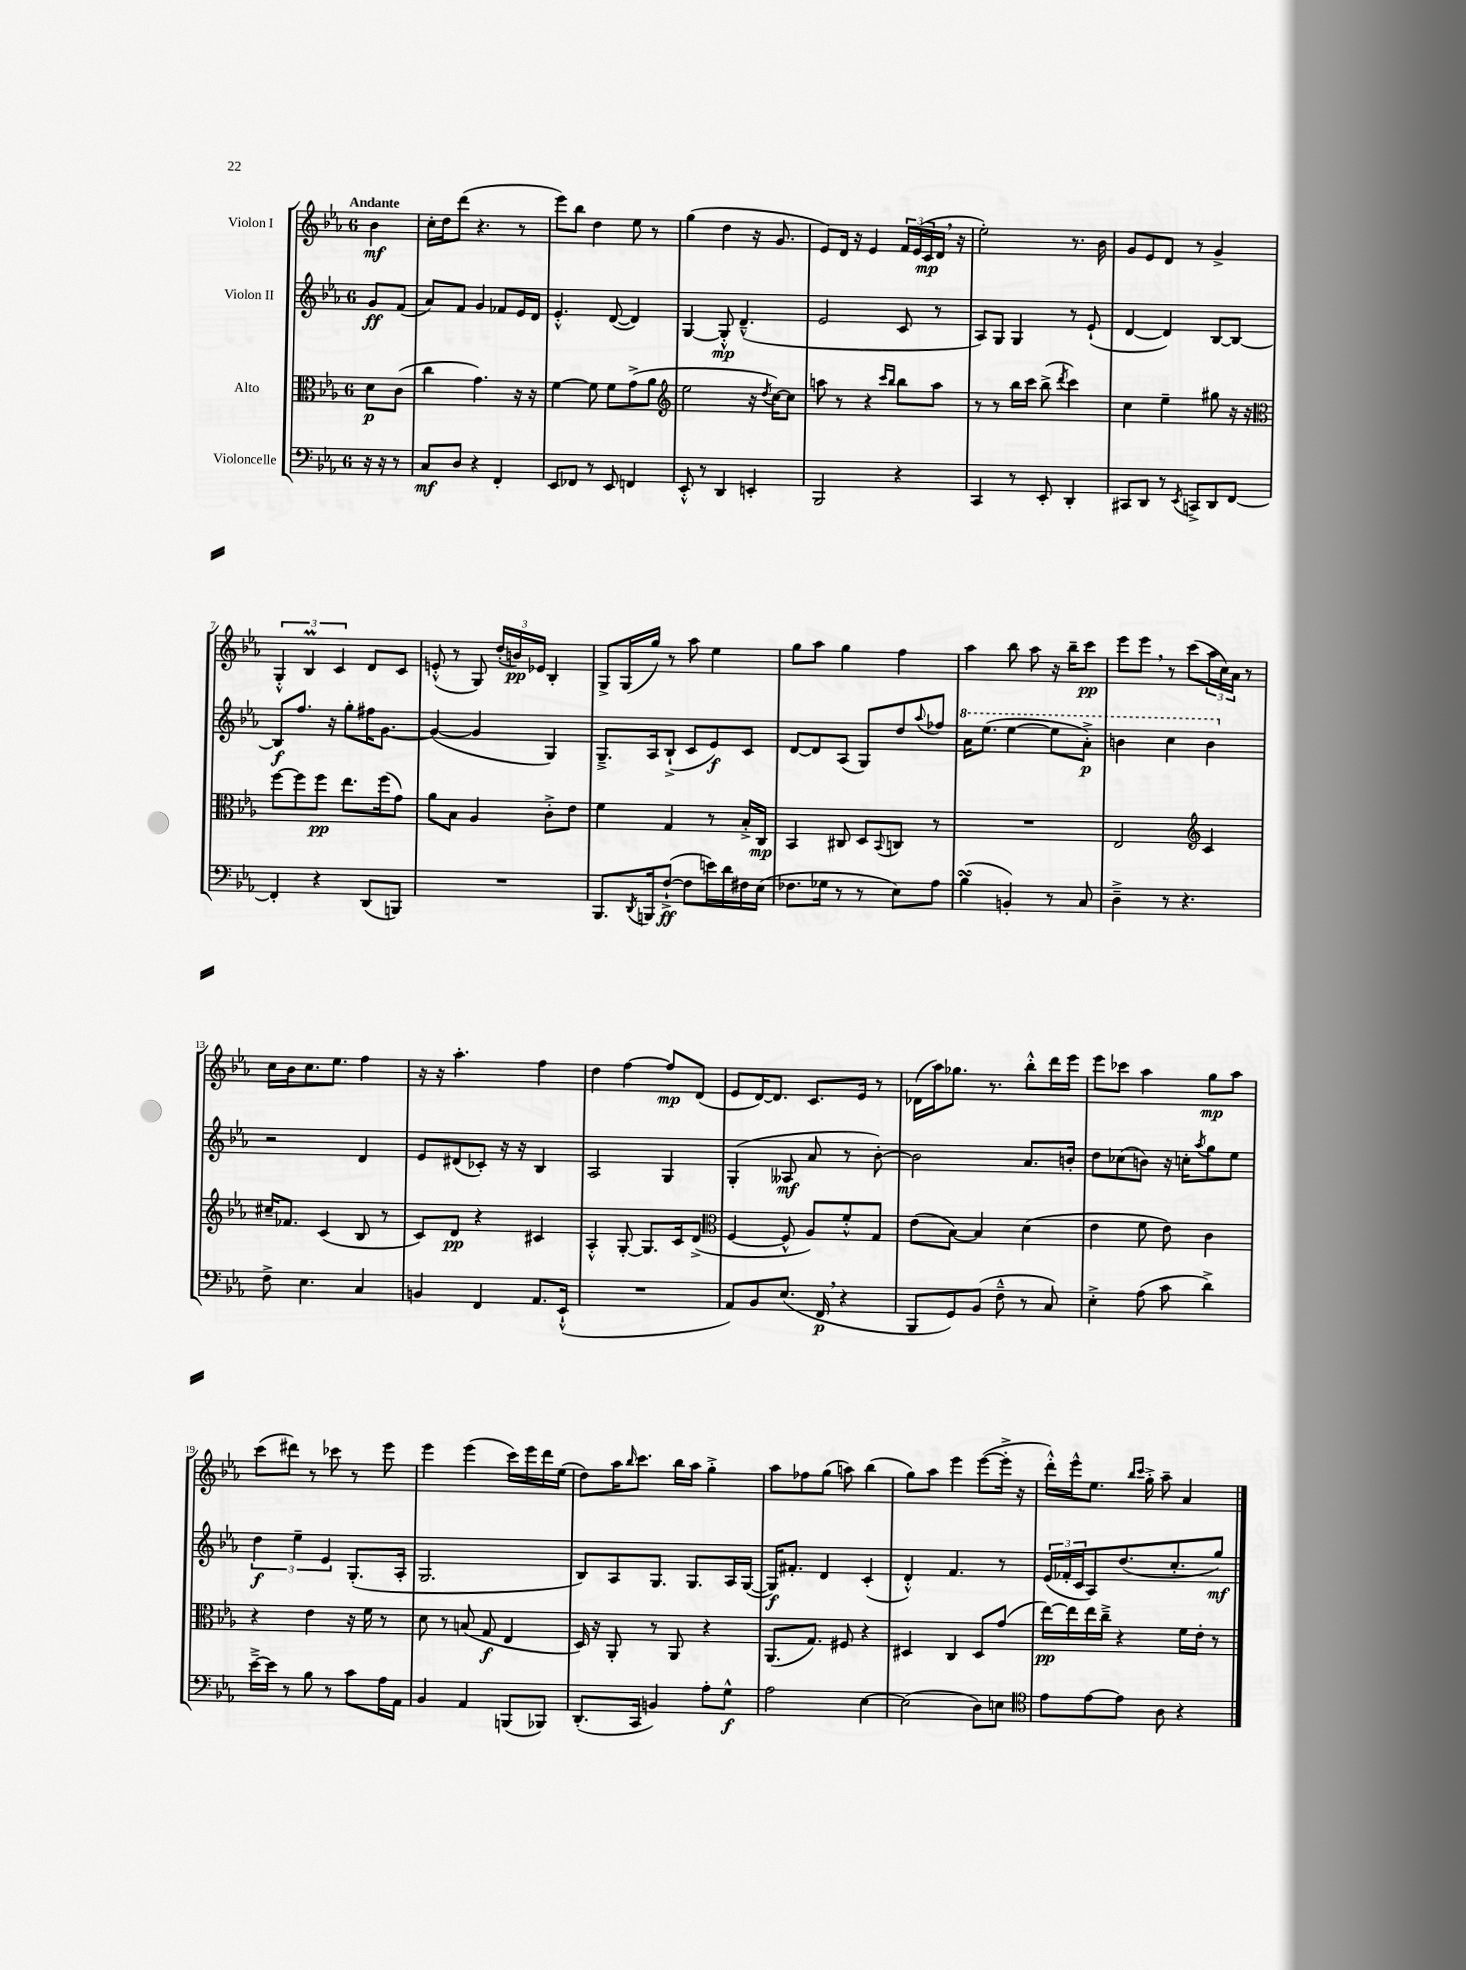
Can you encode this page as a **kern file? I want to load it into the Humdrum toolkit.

**kern	**dynam	**kern	**dynam	**kern	**dynam	**kern	**dynam
*part4	*part4	*part3	*part3	*part2	*part2	*part1	*part1
*staff4	*staff4	*staff3	*staff3	*staff2	*staff2	*staff1	*staff1
*I"Violoncelle	*	*I"Alto	*	*I"Violon II	*	*I"Violon I	*
*clefF4	*	*clefC3	*	*clefG2	*	*clefG2	*
*k[b-e-a-]	*	*k[b-e-a-]	*	*k[b-e-a-]	*	*k[b-e-a-]	*
*M6/8	*	*M6/8	*	*M6/8	*	*M6/8	*
=	=	=	=	=	=	=	=
!	!	!	!	!	!	!LO:TX:a:B:t=Andante	!
16r	.	8d\L	p	8g/L	ff	4b-\	mf
16r	.	.	.	.	.	.	.
8r	.	(8c\J	.	(8f/J	.	.	.
=1	=1	=1	=1	=1	=1	=1	=1
8C/L	mf	4cc\	.	8a-/L)	.	16cc'\LL	.
.	.	.	.	.	.	16dd\J	.
8D/J	.	.	.	8f/J	.	(8ddd\J	.
4r	.	4.g\)	.	4g/	.	4.r	.
4FF'/	.	.	.	8f-X/L	.	.	.
.	.	16r	.	16e-/L	.	8r	.
.	.	16r	.	16d/JJ	.	.	.
=2	=2	=2	=2	=2	=2	=2	=2
8EE-/L	.	[4f\	.	4.e-'^^/	.	8eee-\L)	.
8FF-X/J	.	.	.	.	.	8bb-\J	.
8r	.	8f\]	.	.	.	4dd\	.
8EE-/	.	8f\L	.	([8d/	.	.	.
4FFn/	.	(8g^\	.	4d/])	.	8ee-\	.
.	.	8a-\J	.	.	.	8r	.
=3	=3	=3	=3	=3	=3	=3	=3
*	*	*clefG2	*	*	*	*	*
8EE-'^^/	.	2ee-\	.	[4G/	.	(4gg\	.
8r	.	.	.	.	.	.	.
4DD/	.	.	.	8G'^^/]	mp	4dd\	.
.	.	.	.	(4.d~^^/	.	.	.
4EEn'/	.	16r	.	.	.	16r	.
.	.	8qdd/	.	.	.	.	.
.	.	[16cc\KL)	.	.	.	8.g/	.
.	.	8cc\J]	.	.	.	.	.
=4	=4	=4	=4	=4	=4	=4	=4
2BBB-/	.	8aan\	.	2e-/	.	8e-/L)	.
.	.	8r	.	.	.	16d/Jk	.
.	.	.	.	.	.	16r	.
.	.	4r	.	.	.	4e-/	.
.	.	16qqccc/LL	.	.	.	.	.
.	.	16qqbb-/JJ	.	.	.	.	.
4r	.	8bb-\L	.	8c/	.	24f/LL	.
.	.	.	.	.	.	(24e-/	.
.	.	.	.	.	.	24c/	mp
.	.	8aa\J	.	8r	.	16d,/JJ	.
.	.	.	.	.	.	16r	.
=5	=5	=5	=5	=5	=5	=5	=5
4CC/	.	8r	.	8A-/L)	.	2ee-'\)	.
.	.	8r	.	8G/J	.	.	.
8r	.	16bb-\LL	.	4G/	.	.	.
.	.	16ccc\JJ	.	.	.	.	.
8EE-'/	.	(8bb-^\	.	.	.	.	.
.	.	8qddd/	.	.	.	.	.
4DD'/	.	4ccc\)	.	8r	.	8.r	.
.	.	.	.	(8e-`/	.	.	.
.	.	.	.	.	.	16b-\	.
=6	=6	=6	=6	=6	=6	=6	=6
8CC#X/L	.	4cc\	.	[4d/	.	8g/L	.
8DD/J	.	.	.	.	.	8e-/	.
8r	.	4ee-~\	.	4d/])	.	8d/J	.
8qEE-/	.	.	.	.	.	.	.
8CCn^/L	.	.	.	.	.	8r	.
8DD/	.	8gg#X\	.	[8B-/L	.	4g^/	.
[8FF/J	.	16r	.	8B-/J_	.	.	.
.	.	16r	.	.	.	.	.
!!LO:LB:g=z
=7	=7	=7	=7	=7	=7	=7	=7
*	*	*clefC3	*	*	*	*	*
4FF'/]	.	[8ff\L	.	8B-/L]	f	6G'^^/	.
.	.	8ff\]	.	8.ff/J	.	.	.
.	.	.	.	.	.	6B-M/	.
4r	.	8ff\J	pp	.	.	.	.
.	.	.	.	16r	.	.	.
.	.	.	.	.	.	6c/	.
.	.	8.ee-\L	.	8gg'\L	.	.	.
(8DD/L	.	.	.	16ff#X\K	.	8d/L	.
.	.	(16ff\k	.	[8.g\J	.	.	.
8BBBn/J)	.	8g\J)	.	.	.	8c/J	.
=8	=8	=8	=8	=8	=8	=8	=8
2.r	.	8a-\L	.	(4g/_	.	(8en'^^/	.
.	.	8B-\J	.	.	.	8r	.
.	.	4A-/	.	4g/]	.	8G/)	.
.	.	.	.	.	.	(24dd'/LL	.
.	.	.	.	.	.	24bn/)	pp
.	.	.	.	.	.	24e-X/JJ	.
.	.	8c'^\L	.	4G/)	.	4B-'/	.
.	.	8e-\J	.	.	.	.	.
=9	=9	=9	=9	=9	=9	=9	=9
8.BBB-/L	.	4f\	.	8.G~^/L	.	8G^/L	.
.	.	.	.	.	.	(16G/L	.
8qDD/	.	.	.	.	.	.	.
16BBBn/k	.	.	.	16A-/k	.	16gg/JJ)	.
([8F`^/J	ff	4G/	.	(8B-`^/J	.	8r	.
8F\L]	.	.	.	8c/L	.	8aa-\	.
16en\L)	.	8r	.	8e-/)	f	4ee-\	.
16d\	.	.	.	.	.	.	.
16F#X\	.	16B-'^/LL	.	8c/J	.	.	.
(16E-\JJ	.	16C/JJ	mp	.	.	.	.
=10	=10	=10	=10	=10	=10	=10	=10
8.F-X\L	.	4BB-/	.	[8d/L	.	8gg\L	.
.	.	.	.	8d/]	.	8aa-\J	.
16G-X\Jk	.	.	.	.	.	.	.
8r	.	8C#X/	.	(8A-/J	.	4gg\	.
8r	.	8D/L	.	8G/L)	.	.	.
.	.	8qqBB-/	.	.	.	.	.
8E-\L)	.	8Cn/J	.	8dd/	.	4ff\	.
.	.	.	.	8qqaa-/	.	.	.
8A-\J	.	8r	.	8ff-X/J	.	.	.
=11	=11	=11	=11	=11	=11	=11	=11
*	*	*	*	*8va	*	*	*
(4B-sSSS\	.	2.r	.	16aa-\KL	.	4aa-\	.
.	.	.	.	(8.eee-\J	.	.	.
4BBn'/)	.	.	.	[4eee-\	.	8bb-\	.
.	.	.	.	.	.	8aa-\	.
8r	.	.	.	8eee-\L]	.	16r	.
.	.	.	.	.	.	16bb-~\KL	.
8C/	.	.	.	8aa-'^\J)	p	8ccc\J	pp
=12	=12	=12	=12	=12	=12	=12	=12
4D~^\	.	2E-/	.	4bbn\	.	8eee-\L	.
.	.	.	.	.	.	8eee-,\J	.
8r	.	.	.	4ccc\	.	8r	.
4.r	.	.	.	.	.	(8ccc\L	.
*	*	*clefG2	*	*	*	*	*
.	.	4c/	.	4bb\	.	24aa-\L	.
.	.	.	.	.	.	24cc\)	.
.	.	.	.	.	.	24a-\JJ	.
.	.	.	.	.	.	8r	.
!!LO:LB:g=z
=13	=13	=13	=13	=13	=13	=13	=13
*	*	*	*	*X8va	*	*	*
8F^\	.	16cc#X~/KL	.	2r	.	16cc\LL	.
.	.	8.f-X/J	.	.	.	16b-\J	.
4.E-\	.	.	.	.	.	8.cc\	.
.	.	(4c/	.	.	.	.	.
.	.	.	.	.	.	8.ee-\J	.
4C/	.	8B-/	.	4d/	.	4ff\	.
.	.	8r	.	.	.	.	.
=14	=14	=14	=14	=14	=14	=14	=14
4BBn/	.	8c/L)	.	8e-/L	.	16r	.
.	.	.	.	.	.	16r	.
.	.	8d/J	pp	(8d#X/	.	4.aa-'\	.
4FF/	.	4r	.	8c-X'/J)	.	.	.
.	.	.	.	16r	.	.	.
.	.	.	.	16r	.	.	.
8.AA-/L	.	4c#X/	.	4B-/	.	4ff\	.
(16EE-`^^/Jk	.	.	.	.	.	.	.
=15	=15	=15	=15	=15	=15	=15	=15
2.r	.	4A-'^^/	.	2A-/	.	4dd\	.
.	.	[8G'/	.	.	.	[4ff\	.
.	.	8.G/L]	.	.	.	.	.
.	.	.	.	4G/	.	8ff/L]	mp
.	.	16c/k	.	.	.	.	.
.	.	(8d^/J	.	.	.	(8d/J	.
=16	=16	=16	=16	=16	=16	=16	=16
*	*	*clefC3	*	*	*	*	*
8AA-/L)	.	[4F/	.	(4G'/	.	8e-/L	.
8BB-/	.	.	.	.	.	[16d/K)	.
.	.	.	.	.	.	8.d/J]	.
(8.E-/J	.	8F^^/]	.	8A--X/	mf	.	.
.	.	8A-/L)	.	8a-/	.	8.c/L	.
16FF,/	p	.	.	.	.	.	.
4r	.	8f'^^/	.	8r	.	.	.
.	.	.	.	.	.	16e-/Jk	.
.	.	8G/J	.	[8b-'\)	.	8r	.
=17	=17	=17	=17	=17	=17	=17	=17
8BBB-/L	.	(8e-\L	.	2b-\]	.	(16d-X\LL	.
.	.	.	.	.	.	16aa-\J)	.
8GG/)	.	[8B-\J)	.	.	.	8.gg-X\J	.
(8BB-/J	.	4B-/]	.	.	.	.	.
.	.	.	.	.	.	8.r	.
8F~^^\	.	.	.	.	.	.	.
8r	.	(4d\	.	8.a-/L	.	8bb-'^^\L	.
8C/)	.	.	.	.	.	16ddd\L	.
.	.	.	.	16bn'/Jk	.	16eee-\JJ	.
=18	=18	=18	=18	=18	=18	=18	=18
4E-'^\	.	4e-\	.	8dd\L	.	8eee-\L	.
.	.	.	.	(8cc-X\	.	8ccc-X\J	.
(8A-\	.	8f\	.	8bn\J)	.	4aa-\	.
8c\	.	8e-\)	.	16r	.	.	.
.	.	.	.	16ccn'\KL	.	.	.
.	.	.	.	8qaa-/	.	.	.
4d^\)	.	4c\	.	8gg\	.	8gg\L	mp
.	.	.	.	8ee-\J	.	8aa-\J	.
!!LO:LB:g=z
=19	=19	=19	=19	=19	=19	=19	=19
[16e-~^\LL	.	4r	.	6dd\	f	(8ccc\L	.
16e-\JJ]	.	.	.	.	.	.	.
8r	.	.	.	.	.	8ddd#X\J)	.
.	.	.	.	6ee-~\	.	.	.
8B-\	.	4e-\	.	.	.	8r	.
.	.	.	.	6e-/	.	.	.
8r	.	.	.	.	.	8ccc-X\	.
8c\L	.	16r	.	(8.G'/L	.	8r	.
.	.	16f\	.	.	.	.	.
16A-\L	.	8r	.	.	.	8eee-\	.
16AA-\JJ	.	.	.	16A-'/Jk	.	.	.
=20	=20	=20	=20	=20	=20	=20	=20
4BB-/	.	8d\	.	2.G/	.	4eee-\	.
.	.	8r	.	.	.	.	.
4AA-/	.	(8Bn/	.	.	.	(4eee-\	.
.	.	8G/	f	.	.	.	.
(8BBBn/L	.	4E-/	.	.	.	16ccc\LL)	.
.	.	.	.	.	.	16eee-\	.
8BBB-X/J)	.	.	.	.	.	16ddd\	.
.	.	.	.	.	.	(16ee-\JJ	.
=21	=21	=21	=21	=21	=21	=21	=21
(8.DD'/L	.	16D/)	.	8B-/L)	.	8dd\L)	.
.	.	16r	.	.	.	.	.
.	.	8AA-'/	.	8A-/	.	16aa-\K	.
.	.	.	.	.	.	16qqbb-/	.
16CC/Jk	.	.	.	.	.	8.ccc\J	.
4BBn/)	.	8r	.	8.G/J	.	.	.
.	.	8AA-/	.	.	.	16bb-\LL	.
.	.	.	.	8.G/L	.	16aa-\JJ	.
8A-'\L	.	4r	.	.	.	4gg'^\	.
8G^^\J	f	.	.	16A-/L	.	.	.
.	.	.	.	([16G/JJ	.	.	.
=22	=22	=22	=22	=22	=22	=22	=22
2A-\	.	(8.AA-/L	.	16G/KL])	f	8aa-\L	.
.	.	.	.	8.f#X'/J	.	.	.
.	.	.	.	.	.	8ff-X\	.
.	.	8.G/J)	.	.	.	.	.
.	.	.	.	4d/	.	(8gg\J	.
.	.	8F#X/	.	.	.	8aan\)	.
[4E-\	.	4r	.	(4c'/	.	(4bb-\	.
=23	=23	=23	=23	=23	=23	=23	=23
(2E-\]	.	4D#X/	.	4d'^^/)	.	8gg\L)	.
.	.	.	.	.	.	8aa-\J	.
.	.	4C/	.	4.f/	.	4eee-\	.
8D\L)	.	8D#/L	.	.	.	([8eee-\L	.
8En\J	.	(8g/J	.	8r	.	16eee-'^\Jk]	.
.	.	.	.	.	.	16r	.
=24	=24	=24	=24	=24	=24	=24	=24
*clefC4	*	*	*	*	*	*	*
8e-\L	.	[16ee-\LL)	pp	(24e-/LL	.	16ddd'^^\LL)	.
.	.	.	.	24f-X'/	.	.	.
.	.	16ee-\]	.	.	.	16eee-^^\J	.
.	.	.	.	24c/J	.	.	.
[8e-\	.	16ee-\	.	8A-/)	.	8.ee-\J	.
.	.	16cc~^\JJ	.	.	.	.	.
8e-\J]	.	4r	.	(8.dd/	.	.	.
.	.	.	.	.	.	16qqbb-/LL	.
.	.	.	.	.	.	16qqccc/JJ	.
.	.	.	.	.	.	16gg'^\	.
8A-\	.	.	.	.	.	8aa-~\	.
.	.	.	.	8.cc'/	.	.	.
4r	.	16f\LL	.	.	.	4a-/	.
.	.	16e-'\JJ	.	.	.	.	.
.	.	8r	.	8gg/J)	mf	.	.
==	==	==	==	==	==	==	==
*-	*-	*-	*-	*-	*-	*-	*-
